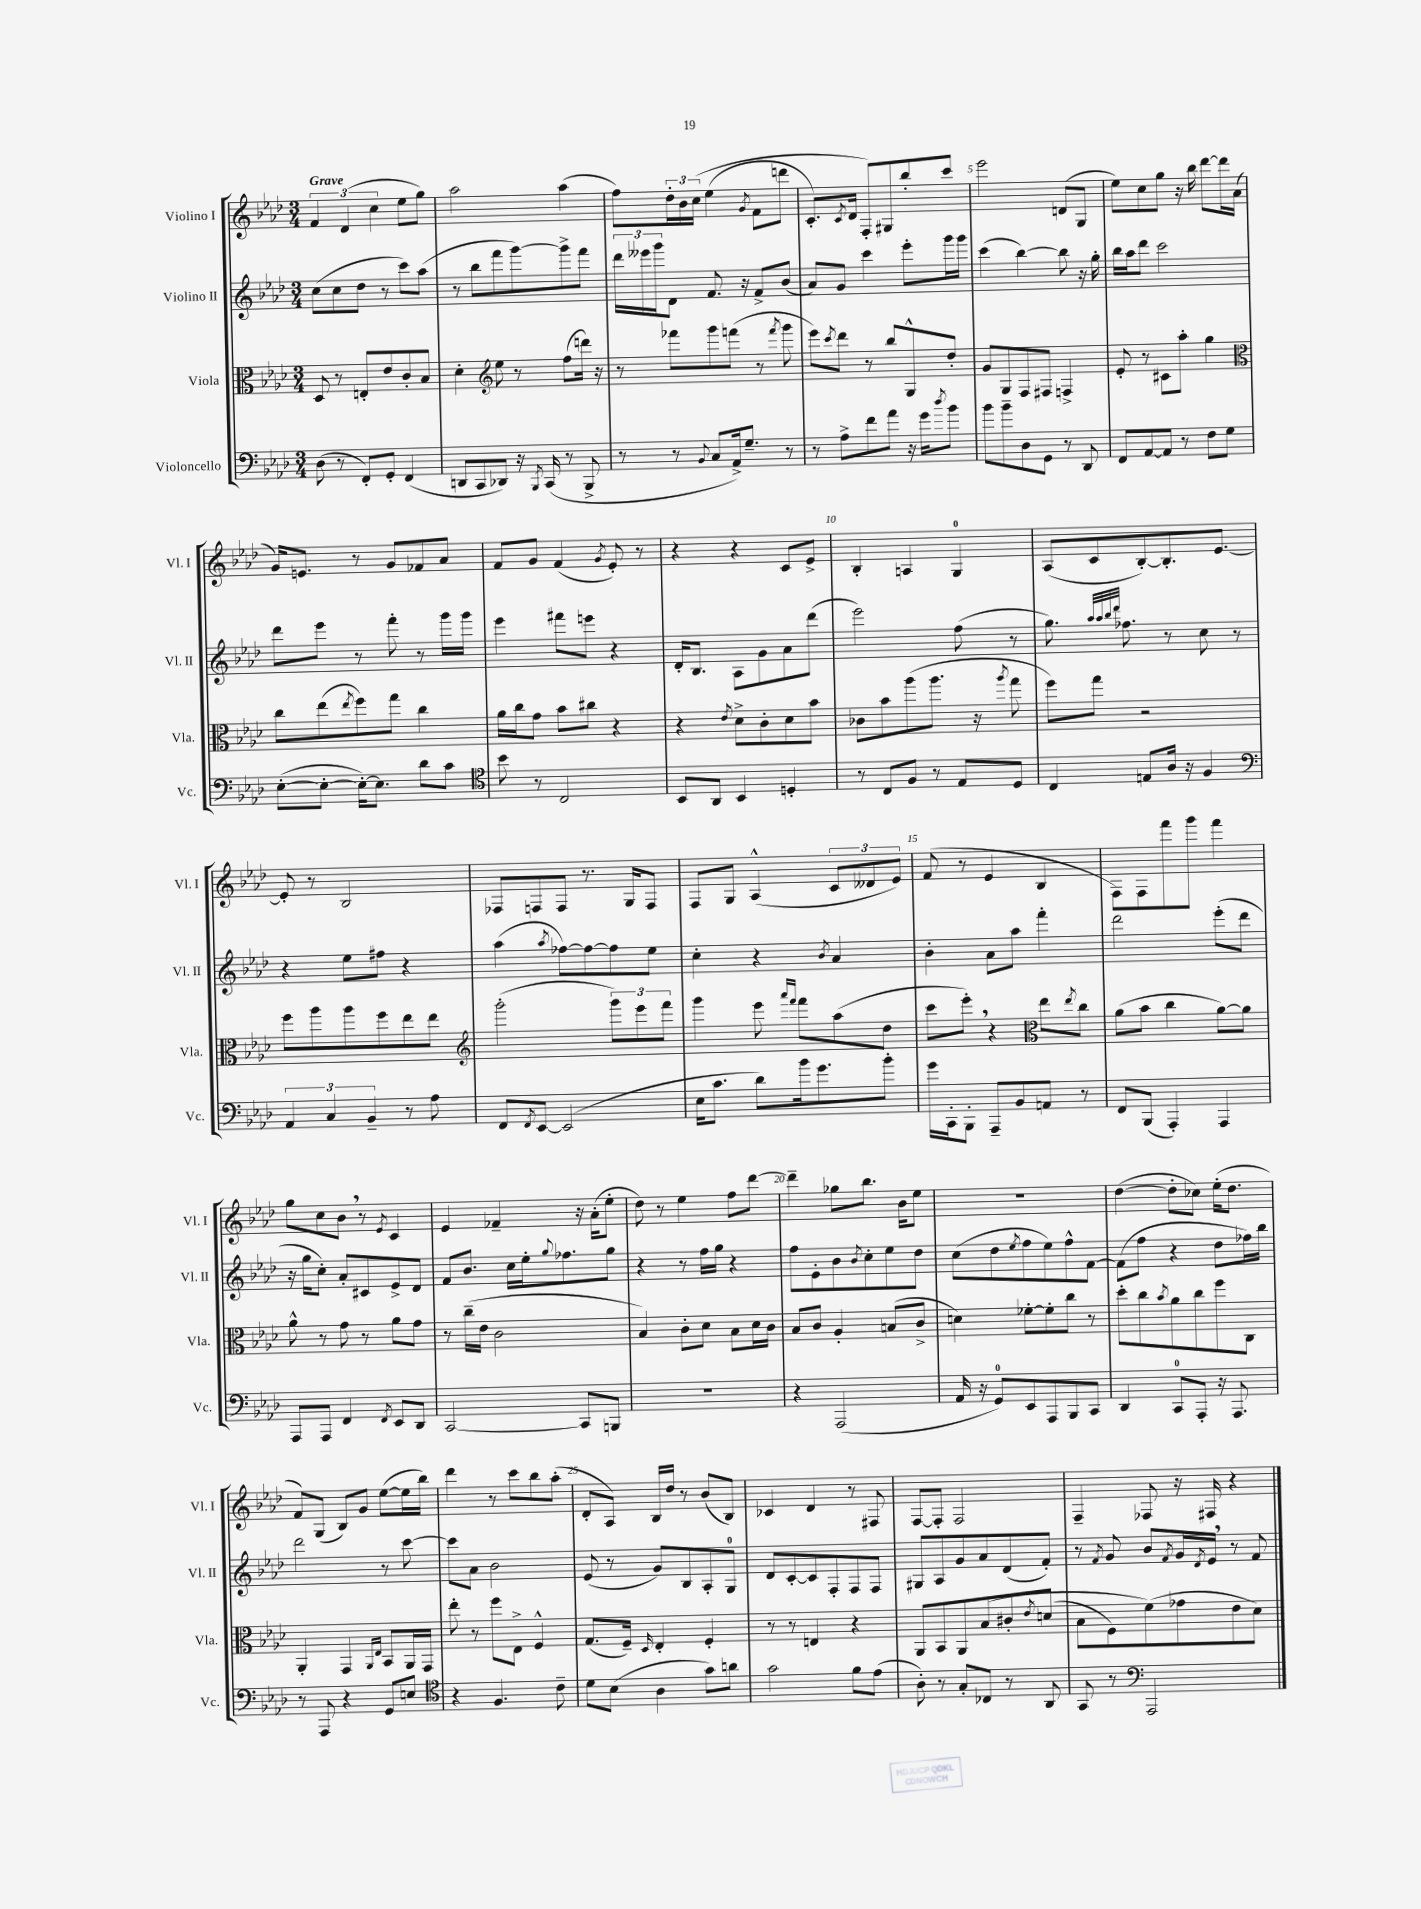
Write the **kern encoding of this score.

**kern	**kern	**kern	**kern
*part4	*part3	*part2	*part1
*staff4	*staff3	*staff2	*staff1
*I"Violoncello	*I"Viola	*I"Violino II	*I"Violino I
*I'Vc.	*I'Vla.	*I'Vl. II	*I'Vl. I
*clefF4	*clefC3	*clefG2	*clefG2
*k[b-e-a-d-]	*k[b-e-a-d-]	*k[b-e-a-d-]	*k[b-e-a-d-]
*M3/4	*M3/4	*M3/4	*M3/4
=1	=1	=1	=1
!	!	!	!LO:TX:a:B:t=Grave
(8D-\	8D-/	(8cc\L	6f/
8r	8r	8cc\	.
.	.	.	(6d-/
8FF'/L)	8En'/L	8dd-\J	.
.	.	.	6cc\
8GG'/J	8e-/	8r	.
(4FF/	8c'/	8ccc\L)	8ee-\L
.	8B-/J	(8aa-\J	8gg\J)
=2	=2	=2	=2
8DDn/L	4d-'\	8r	2aa-\
8CC/	.	8bb-\L	.
*	*clefG2	*	*
8DD-X/J)	8ee-\	8fff\	.
16r	8r	[8ggg\)	.
8qBBB-/	.	.	.
(16CC/	.	.	.
8r	(8ff\L	8ggg^\]	(4aa-\
8BBB-^/	16dddn\Jk)	8fff\J	.
.	16r	.	.
=3	=3	=3	=3
8r	8r	24ddd-\LL	8ff\L)
.	.	24eee--X\	.
.	.	24ggg\J	.
8r	8fff-X\L	8d-\J	24dd-'\L
.	.	.	24b-\
.	.	.	(24cc\JJ
8qqBB-/	.	.	.
8C/L	8ggg\	8.f/	(4ee-\
16AA-^/k)	(8fffn\J	.	.
8.G~/J	.	16r	.
.	.	.	8qg/
.	8r	8f^/L	8f\L
.	8qfff/	.	.
8r	8ggg\	(8b-/J	8dddn\J
=4	=4	=4	=4
8r	8eee-\L)	8a-/L)	8.c'/L)
.	8qccc/	.	.
8A-^\L	8ddd-\J	8g/J	.
.	.	.	8qc/
.	.	.	16d-/Jk
8f\	8r	4ccc\	8F'/L)
8a-\J	8bb-/L	.	8G#X/
16r	8G^^/	8eee-'\L	8bb-'/
16g\KL	.	.	.
8qdd-/	.	.	.
8b-\J	8dd-'/J	16ggg\L	8ccc/J
.	.	16ggg\JJ	.
=5	=5	=5	=5
8b-\L	8g/L	(4ccc\	2eee-\
8b-~\	8G/	.	.
8D-\	8F/	[4bb-\)	.
8GG\J	8F#X/J	.	.
8r	4Fn^/	8bb-\]	(8dn/L
8DD-/	.	16r	8G/J
.	.	16gg'\	.
=6	=6	=6	=6
8FF/L	8e-'/	16bb-\LL	8ee-\L)
.	.	16aa-\J	.
[8AA-/	8r	8ddd-\J	8cc\
8AA-/J]	8c#X\L	2ccc\	8gg\J
8r	8aa-'\J	.	16r
.	.	.	16bb-\
8F\L	4gg\	.	[8ddd-\L
8G\J	.	.	16ddd-\L]
.	.	.	(16a-\JJ
!!LO:LB:g=z
=7	=7	=7	=7
*	*clefC3	*	*
([8E-'\L	8cc\L	8ddd-\L	16g/KL)
.	.	.	8.en/J
8E-'\J_	(8ee-\	8eee-\J	.
.	8qee-/	.	.
16E-'\KL_)	8ff\)	8r	8r
8.E-\J]	.	.	.
.	8gg\J	8fff'\	8g/L
8d-\L	4cc\	8r	8f-X/
8c\J	.	16ggg\LL	8a-/J
.	.	16ggg\JJ	.
=8	=8	=8	=8
*clefC4	*	*	*
8b-\	16a-\LL	4eee-\	8f/L
.	16cc\J	.	.
8r	8g\J	.	8g/J
2C/	8b-\L	8fff#X\L	(4f/
.	8cc#X\J	8eeen\J	.
.	.	.	8qg/
.	4r	4r	8e-'/)
.	.	.	8r
=9	=9	=9	=9
8BB-/L	4r	16d-'/KL	4r
.	.	8.B-/J	.
8AA-/J	.	.	.
.	8qe-/	.	.
4BB-/	8d-^\L	8A-\L	4r
.	8c'\	8g\	.
4Dn'/	8d-\	8a-\	8c/L
.	8b-\J	(8ddd-\J	8e-^/J
=10	=10	=10	=10
8r	8c-X\L	2eee-\)	4B-'/
8C/L	8b-\	.	.
8F/J	(8aa-\	.	4An/
8r	8.aa-\J	.	.
8E-/L	.	(8ff\	4G/
.	16r	.	.
.	8qaa-/	.	.
8D-/J	8gg\	8r	.
=11	=11	=11	=11
4C/	8ff\L)	8.gg\)	(8A-/L
.	8gg\J	.	8c/
.	.	32qqaa-/LLL	.
.	.	32qqaa-/	.
.	.	32qqbb-/	.
.	.	32qqddd-/JJJ	.
.	.	8.ff-X\	.
8En/L	2r	.	[8B-'/)
16A-/Jk	.	8r	8.B-'/]
16r	.	.	.
4F/	.	8cc\	.
.	.	.	[8.e-/J
.	.	8r	.
!!LO:LB:g=z
=12	=12	=12	=12
*clefF4	*	*	*
6AA-/	8ff\L	4r	8e-'/]
.	8aa-\	.	8r
6C/	.	.	.
.	8aa-\	8ee-\L	2B-/
6BB-~/	.	.	.
.	8ff\	8ff#X\J	.
8r	8ee-\	4r	.
8A-\	8ee-\J	.	.
=13	=13	=13	=13
*	*clefG2	*	*
8FF/L	(2ggg'\	(4aa-\	8F-X/L
8qFF/	.	.	.
[8EE-/J	.	.	8Fn/
.	.	8qaa-/	.
(2EE-/]	.	[8ff-X\L)	8F/J
.	.	8ff-\_	8.r
.	12ggg\L)	8ff-\]	.
.	.	.	16G/KL
.	12eee-\	.	.
.	.	8ee-\J	8F/J
.	12fff\J	.	.
=14	=14	=14	=14
16E-\KL	4ggg\	4cc'\	8F/L
8.c\J	.	.	.
.	.	.	8G/J
8d-\L)	8eee-\	4r	(4A-^^/
.	16qqaaa-/LL	.	.
.	16qqfff/JJ	.	.
16b-\k	8fff\L	.	.
8.g\	.	.	.
.	.	8qb-/	.
.	(8aa-\	4a-/	12c/L
.	.	.	12d--X/
8b-'\J	8dd-\J	.	.
.	.	.	12e-/J)
=15	=15	=15	=15
16g\LL	8ccc\L	4b-'\	(8f/
16CC'\J	.	.	.
8BBB-'\J	8eee-',\J)	.	8r
8AAA-~/L	4r	8a-\L	4e-/
8BB-/	.	8aa-\J	.
*	*clefC3	*	*
8AAn/J	8ee-\L	4fff'\	4B-/
.	8qee-/	.	.
8r	8cc\J	.	.
=16	=16	=16	=16
8FF/L	(8a-\L	2ddd-\	8F\L)
(8BBB-/J	8b-\J	.	8F\
4AAA-'/)	4cc\	.	8fff\
.	.	.	8ggg\J
4AAA-/	[8a-\L)	(8eee-'\L	4fff\
.	8a-\J]	8ddd-\J	.
!!LO:LB:g=z
=17	=17	=17	=17
8AAA-/L	8a-^^\	16r	8gg\L
.	.	16gg\KL	.
8AAA-/J	8r	8cc'\J)	8cc\
4FF/	8g\	8a-'/L	8b-,\J
.	8r	8c#X/	8r
8qFF/	.	.	8qe-/
8EE-/L	8a-\L	8e-^/	4c/
8DD-/J	8g\J	8d-/J	.
=18	=18	=18	=18
[2CC/	8r	8f/L	4e-/
.	(16cc~\LL	8.b-/J	.
.	16e-\JJ	.	.
.	2c\	.	4f-X~/
.	.	16cc\LL	.
.	.	16ee-'\J	.
.	.	8qqgg/	.
.	.	8.ff-X\	.
8CC/L]	.	.	16r
.	.	.	(16a-'\KL
8BBBn/J	.	8gg\J	8ee-'\J
=19	=19	=19	=19
2.r	4B-/)	4r	8dd-\)
.	.	.	8r
.	8c'\L	8r	4ee-\
.	8d-\J	16ff\LL	.
.	.	16gg\JJ	.
.	8B-\L	4r	8ff\L
.	16d-\L	.	[8ddd-\J
.	16c\JJ	.	.
=20	=20	=20	=20
4r	8B-/L	8ff\L	4ddd-~\]
.	8c/J	8e-'\	.
(2AAA-/	4A-'/	8b-\	8gg-X\L
.	.	8qb-/	.
.	.	8cc'\	8.bb-\J
.	(8Bn/L	8ee-\	.
.	.	.	16b-\KL
.	8c^/J	8dd-\J	8ee-\J
=21	=21	=21	=21
16AA-/	4dn\)	(8cc\L	2.r
16r	.	.	.
8GG/L)	.	8dd-\	.
.	.	8qee-/	.
8EE-/	[8f-X'\L	8ff\	.
8AAA-/	8f-'\]	8ee-\)	.
8BBB-/	8cc\J	8ff^^\	.
8CC/J	8r	[8f\J	.
=22	=22	=22	=22
4DD-/	8dd-'\L	(8f\L]	([4dd-\
.	8cc\	8ff\J	.
.	8qb-/	.	.
8CC/L	8a-\	4r	8dd-'\L]
8AAA-'/J	8cc\	.	8cc-X\J)
16r	8ff\	8dd-\L	(16ee-'\KL
8.AAA-/	.	.	8.dd-\J
.	8C\J	16ff-X\L)	.
.	.	16bb-\JJ	.
!!LO:LB:g=z
=23	=23	=23	=23
8r	4AA-'/	2ddd-\	8f/L)
8AAA-/	.	.	(8G/J
4r	4GG/	.	8B-/L)
.	.	.	8g/J
.	16qqAA-/LL	.	.
.	16qqE-/JJ	.	.
8GG/L	8BB-/L	8r	([8ee-\L
8En/J	16AA-/L	[8ccc\	16ee-\L]
.	16GG/JJ	.	16bb-\JJ)
=24	=24	=24	=24
*clefC4	*	*	*
4r	8ee-'\	8ccc\L]	4ddd-\
.	8r	8a-\J	.
4.F/	8ff\L	2b-\	8r
.	8E-^\J	.	8ccc\L
.	4F^^/	.	8bb-\
8c~\	.	.	(8aa-'\J
=25	=25	=25	=25
8d-\L	(8.G/L	(8e-/	8d-'/L
(8B-\J	.	8r	8A-/J)
.	16F~/Jk)	.	.
.	16qqD-/	.	.
4A-\	4E-'/	8g/L)	16B-/LL
.	.	.	16dd-/JJ
.	.	8B-/	8r
8g\L)	4F'/	8A-'/	(8b-/L
8an\J	.	8G/J	8B-/J)
=26	=26	=26	=26
2g\	8r	8d-/L	4c-X/
.	8r	[8c'/	.
.	4En/	8c/]	4d-/
.	.	8F'/	.
8f\L	4r	8F/	8r
(8e-\J	.	8F/J	8F#X/
=27	=27	=27	=27
8A-'\)	8AA-/L	8G#X/L	[8F/L
8r	8BB-/	8A-/	8F'/J]
8G'/L	8AA-/	8g/	2F/
8C-X/J	(8B-/	8a-/	.
8r	8c#X'/	(8d-/	.
.	8qe-/	.	.
8AA-/	(8dn/J	8f'/J)	.
=28	=28	=28	=28
8GG/	8B-\L	8r	4F~/
.	.	8qf/	.
8r	8F\)	8g/	.
*clefF4	*	*	*
2AAA-/	(8f\)	8b-/L	8F-X/
.	.	8qf/	.
.	8g-X\	16g/L	16r
.	.	8qd-/	.
.	.	16e-,/JJ	16F#X/
.	8e-\	8r	4r
.	8d-\J)	8f/	.
==	==	==	==
*-	*-	*-	*-
